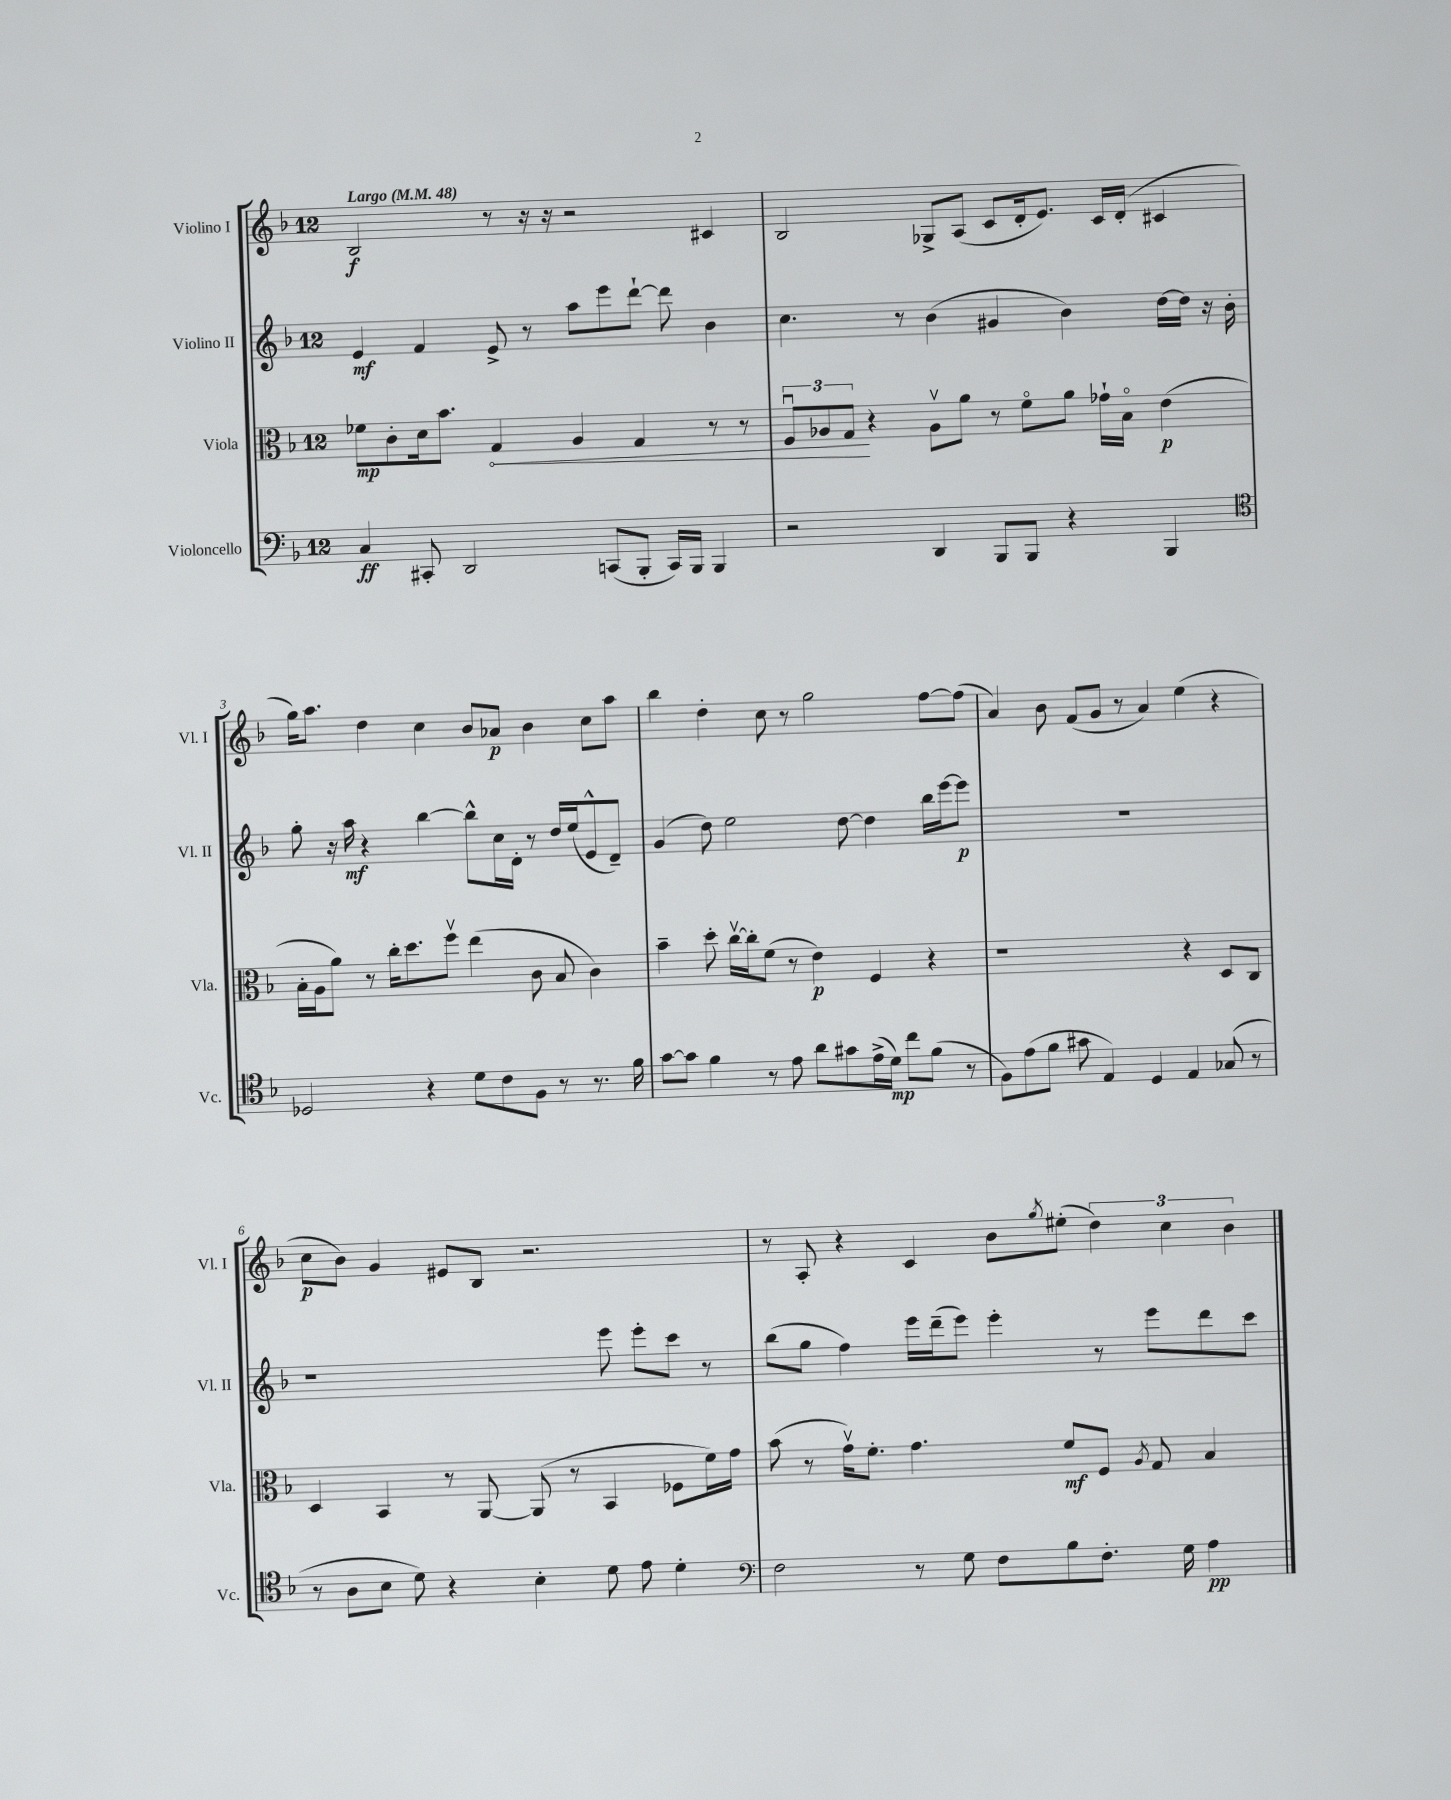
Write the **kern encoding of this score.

**kern	**dynam	**kern	**dynam	**kern	**dynam	**kern	**dynam
*part4	*part4	*part3	*part3	*part2	*part2	*part1	*part1
*staff4	*staff4	*staff3	*staff3	*staff2	*staff2	*staff1	*staff1
*I"Violoncello	*	*I"Viola	*	*I"Violino II	*	*I"Violino I	*
*I'Vc.	*	*I'Vla.	*	*I'Vl. II	*	*I'Vl. I	*
*clefF4	*	*clefC3	*	*clefG2	*	*clefG2	*
*k[b-]	*	*k[b-]	*	*k[b-]	*	*k[b-]	*
*M12/8	*	*M12/8	*	*M12/8	*	*M12/8	*
*MM48	*	*MM48	*	*MM48	*	*MM48	*
=1	=1	=1	=1	=1	=1	=1	=1
!	!	!	!	!	!	!LO:TX:a:B:t=Largo	!
4C/	ff	8f-X\L	mp	4e/	mf	2B-/	f
.	.	8c'\	.	.	.	.	.
8CC#X'/	.	16d\k	.	4f/	.	.	.
.	.	8.b-\J	.	.	.	.	.
2DD/	.	.	.	.	.	.	.
!	!	!	!LO:HP:b	!	!	!	!
.	.	4G/	<	8e^/	.	8r	.
.	.	.	.	8r	.	16r	.
.	.	.	.	.	.	16r	.
.	.	4A/	.	8aa\L	.	2r	.
(8CCn/L	.	.	.	8eee\	.	.	.
8BBB-'/J	.	4G/	.	[8ddd`\J	.	.	.
16CC/LL)	.	.	.	8ddd\]	.	.	.
16BBB-/JJ	.	.	.	.	.	.	.
4BBB-/	.	8r	.	4b-\	.	4c#X/	.
.	.	8r	.	.	.	.	.
=2	=2	=2	=2	=2	=2	=2	=2
2r	.	12Fu/L	.	4.cc\	.	2B-/	.
.	.	12A-X/	.	.	.	.	.
.	.	12G/J	.	.	.	.	.
.	.	4r	[	.	.	.	.
.	.	.	.	8r	.	.	.
4DD/	.	8A-v\L	.	(4b-\	.	8G-X^/L	.
.	.	8a\J	.	.	.	(8A/J	.
8BBB-/L	.	8r	.	4g#X/	.	8c/L	.
8BBB-/J	.	8f\L	.	.	.	16d'/k	.
.	.	.	.	.	.	8.e/J)	.
4r	.	8a\J	.	4b-\)	.	.	.
.	.	16g-X`\LL	.	.	.	16c/LL	.
.	.	16B-\JJ	.	.	.	(16d'/JJ	.
4BBB-/	.	(4e\	p	[16dd\LL	.	4c#X/	.
.	.	.	.	16dd\JJ]	.	.	.
.	.	.	.	16r	.	.	.
.	.	.	.	16b-'\	.	.	.
!!LO:LB:g=z
=3	=3	=3	=3	=3	=3	=3	=3
*clefC4	*	*	*	*	*	*	*
2D-X/	.	16B-'\LL	.	8gg'\	.	16gg\KL)	.
.	.	16A\J	.	.	.	8.aa\J	.
.	.	8a\J)	.	16r	.	.	.
.	.	.	.	16aa\	mf	.	.
.	.	8r	.	4r	.	4dd\	.
.	.	16cc'\KL	.	.	.	.	.
.	.	8.dd\	.	.	.	.	.
4r	.	.	.	[4bb-\	.	4cc\	.
.	.	8ffv\J	.	.	.	.	.
8d\L	.	(4ee\	.	8bb-^^\L]	.	8b-/L	.
8c\	.	.	.	16cc\L	.	8a-X/J	p
.	.	.	.	16d'\JJ	.	.	.
8F\J	.	8c\	.	8r	.	4b-\	.
8r	.	8B-/	.	16dd/LL	.	.	.
.	.	.	.	(16ee/J	.	.	.
8.r	.	4c\)	.	8e^^/	.	8cc\L	.
.	.	.	.	8d~/J)	.	8aa\J	.
16f\	.	.	.	.	.	.	.
=4	=4	=4	=4	=4	=4	=4	=4
[8g\L	.	4b-~\	.	(4g/	.	4bb-\	.
8g\J]	.	.	.	.	.	.	.
4f\	.	8dd'\	.	8dd\)	.	4dd'\	.
.	.	[16ccv\LL	.	2ee\	.	.	.
.	.	16cc'\J]	.	.	.	.	.
8r	.	(8f\J	.	.	.	8cc\	.
8e\	.	8r	.	.	.	8r	.
8a\L	.	4e\)	p	.	.	2gg\	.
8g#X\	.	.	.	[8dd\	.	.	.
(16e^\L	.	4F/	.	4dd\]	.	.	.
16d\JJ)	mp	.	.	.	.	.	.
8cc\L	.	.	.	.	.	.	.
(8f\J	.	4r	.	16bb-\LL	.	[8ff\L	.
.	.	.	.	[16eee\J	.	.	.
8r	.	.	.	8eee\J]	p	(8ff\J]	.
=5	=5	=5	=5	=5	=5	=5	=5
8F\L)	.	1r	.	1.r	.	4a/)	.
(8e\	.	.	.	.	.	.	.
8f\J	.	.	.	.	.	8b-\	.
8g#X\	.	.	.	.	.	(8f/L	.
4E/)	.	.	.	.	.	8g/J	.
.	.	.	.	.	.	8r	.
4D/	.	.	.	.	.	4a/)	.
4E/	.	4r	.	.	.	(4ee\	.
(8G-X/	.	8D/L	.	.	.	4r	.
8r	.	8C/J	.	.	.	.	.
!!LO:LB:g=z
=6	=6	=6	=6	=6	=6	=6	=6
8r	.	4D/	.	1r	.	8cc\L	p
8A\L	.	.	.	.	.	8b-\J)	.
8B-\J	.	4BB-/	.	.	.	4g/	.
8d\)	.	.	.	.	.	.	.
4r	.	8r	.	.	.	8e#X/L	.
.	.	[8AA/	.	.	.	8B-/J	.
4B-'\	.	(8AA/]	.	.	.	2.r	.
.	.	8r	.	.	.	.	.
8d\	.	4BB-/	.	8eee\	.	.	.
8e\	.	.	.	8eee'\L	.	.	.
4d'\	.	8F-X\L	.	8ccc\J	.	.	.
.	.	16f\L)	.	8r	.	.	.
.	.	16g\JJ	.	.	.	.	.
=7	=7	=7	=7	=7	=7	=7	=7
*clefF4	*	*	*	*	*	*	*
2F\	.	(8b-\	.	(8bb-\L	.	8r	.
.	.	8r	.	8gg\J	.	8A'/	.
.	.	16gv\KL)	.	4ff\)	.	4r	.
.	.	8.f'\J	.	.	.	.	.
8r	.	4.g\	.	16eee\LL	.	4c/	.
.	.	.	.	(16ddd~\J	.	.	.
8G\	.	.	.	8eee\J)	.	.	.
8F\L	.	.	.	4eee'\	.	8b-\L	.
.	.	.	.	.	.	8qgg/	.
8B-\	.	8f/L	mf	.	.	(8ee#X'\J	.
8.F'\J	.	8F/J	.	8r	.	6dd\)	.
.	.	8qA/	.	.	.	.	.
.	.	8G/	.	8eee\L	.	.	.
.	.	.	.	.	.	6cc\	.
16G\	.	.	.	.	.	.	.
4A\	pp	4B-/	.	8ddd\	.	.	.
.	.	.	.	.	.	6b-\	.
.	.	.	.	8ccc\J	.	.	.
==	==	==	==	==	==	==	==
*-	*-	*-	*-	*-	*-	*-	*-
